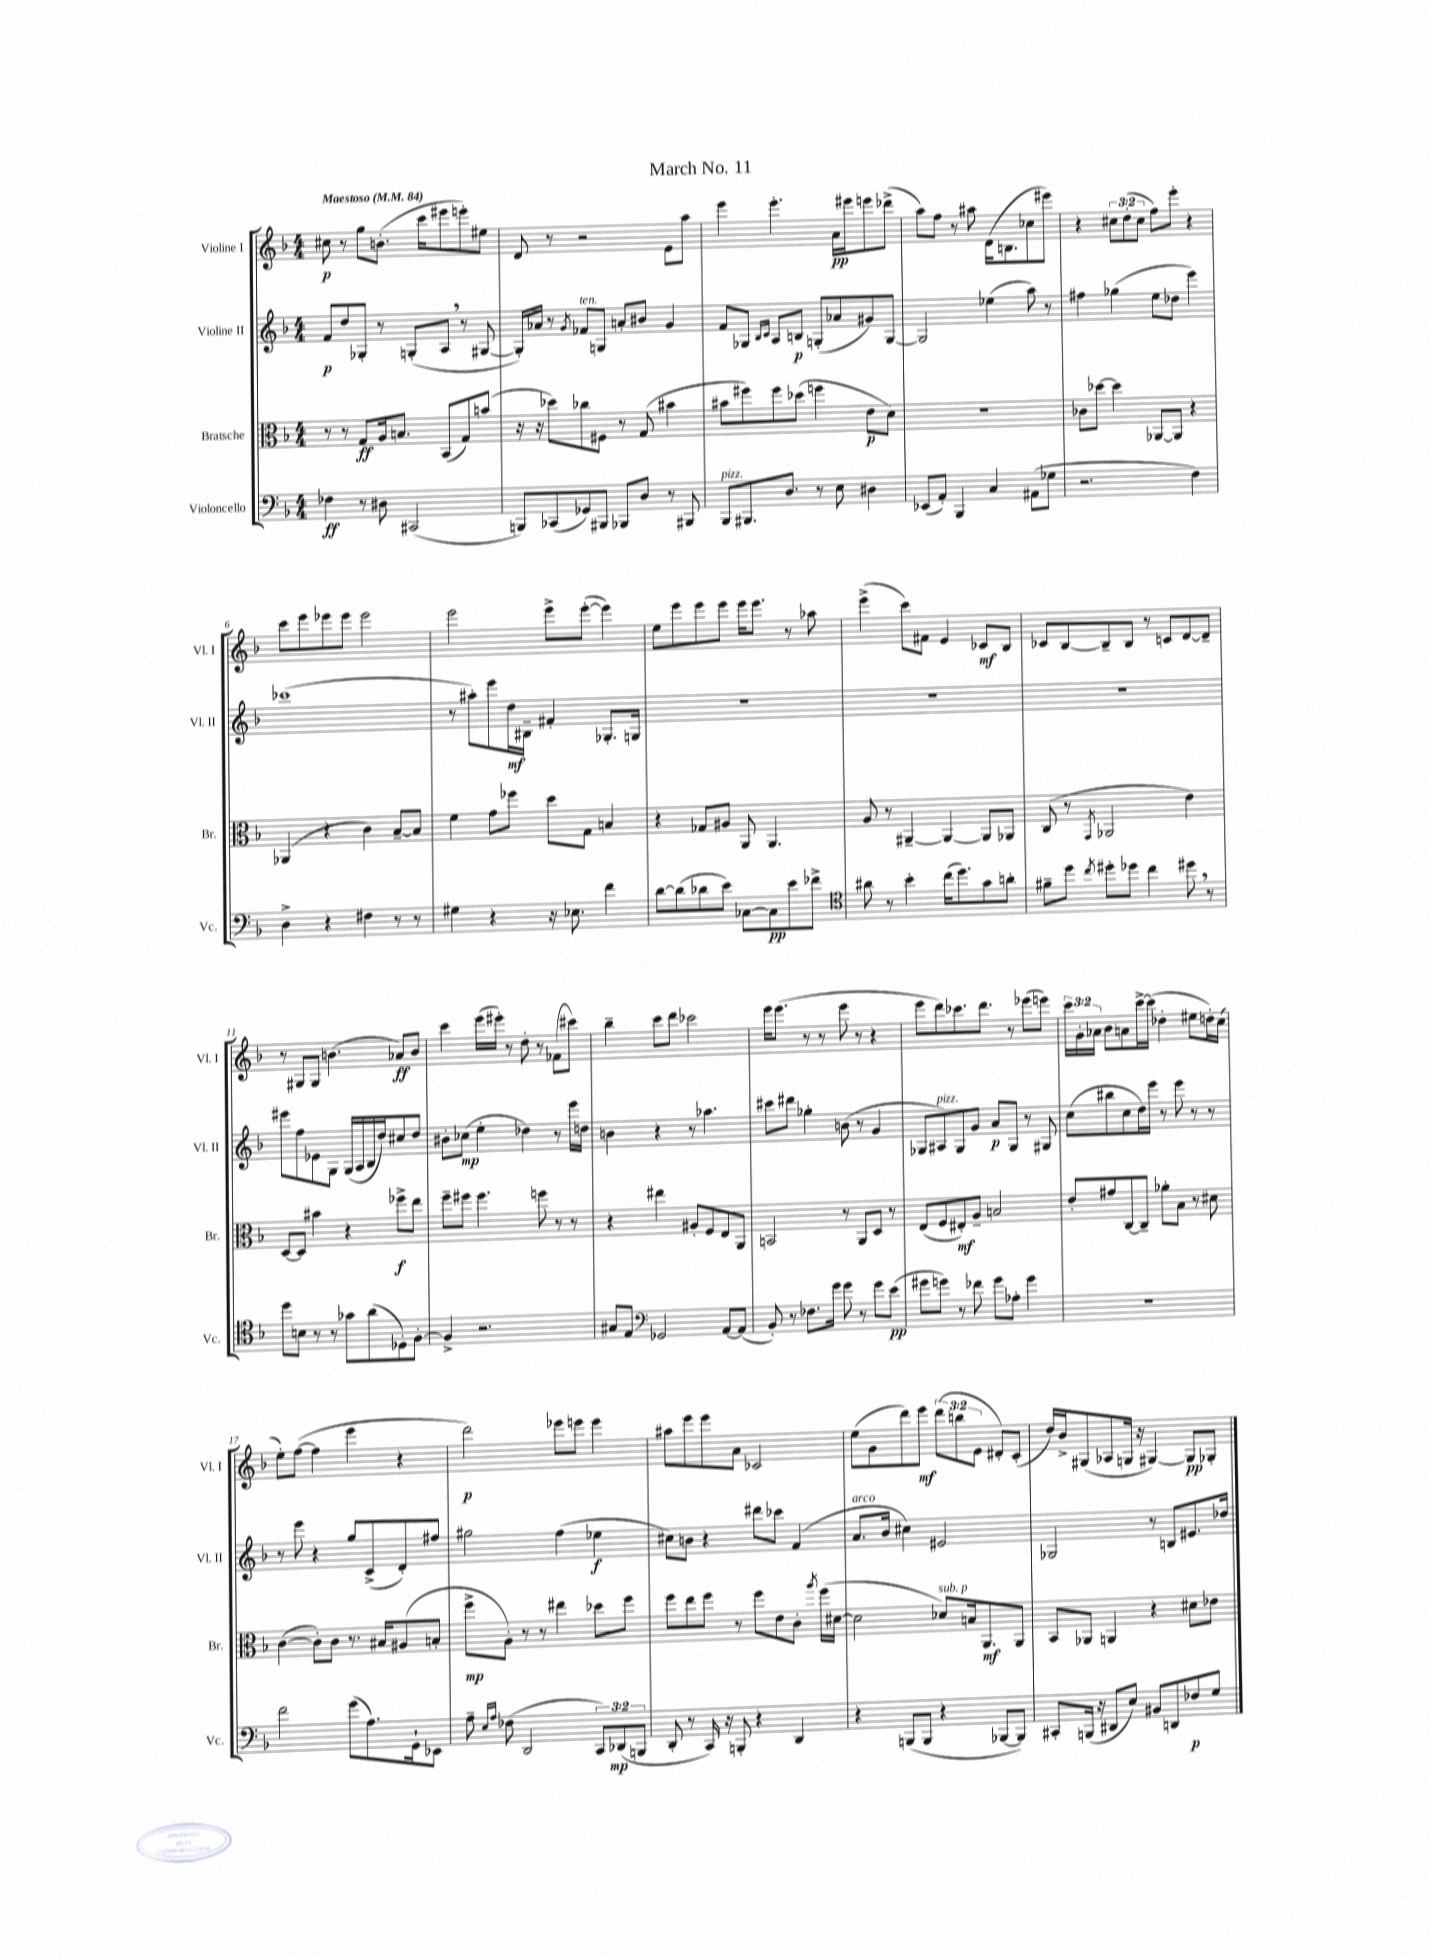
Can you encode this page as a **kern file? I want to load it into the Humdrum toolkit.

**kern	**kern	**kern	**kern
*staff4	*staff3	*staff2	*staff1
*clefF4	*clefC3	*clefG2	*clefG2
*k[b-]	*k[b-]	*k[b-]	*k[b-]
*M4/4	*M4/4	*M4/4	*M4/4
*MM84	*MM84	*MM84	*MM84
4F-\	8r	8f/L	8cc#\
.	8r	8dd/	8r
8r	8G/L	8G-'/J	8gg\L
8D#\	16A/k	8r	(8.b'\J
.	8.B/J	.	.
(2CC#/	.	(8G'/L	.
.	.	.	16ccc\LK
.	(8BB-/L	8A/J	8eee#\
.	8G/)	8r	8eee'\)
.	(8b/J	[8G#/	8ee#\J
=	=	=	=
8BBB/L)	16r	16G#'/]LL)	8d/
.	16r	16a-/JJ	.
(8CC-/	8dd-\L)	8r	8r
.	.	8qg/	.
8GG-/)	8cc-\	8f-/L	2r
8BBB#/J	8F#\J	8G/J	.
8BBB-/L	8r	8a'/L	.
8D/J	(8G/	8b#/J	.
8r	4b#\	4g/	8e\L
8BBB#/	.	.	8aa\J
=	=	=	=
8BBB-/L	8b#\L	8f/L	4eee\
8.BBB#/	8ff#\)	8G-/J	.
.	.	16qqB-/LL	.
.	.	16qqc/JJ	.
.	8ff#\	8A/L	4.eee'\
8.D/J	.	.	.
.	(8dd-\J	8B/J	.
8r	4ff\	(8G'/L	.
8E\	.	8a-/	16a\LL
.	.	.	16eee#\J
4D#\	8e\L	8g#/)	8eee\
.	8d\J)	[8G/J	(8ddd-^\J
=	=	=	=
(8EE-/L	1r	2G/]	8aa\L)
8AA'/J)	.	.	8ff\J
4BBB-/	.	.	8r
.	.	.	8aa#\
4C/	.	(4ee-\	(16d\LK
.	.	.	8.B\
(8AA#\L	.	8aa\)	8cc-\
8G-\J	.	8r	8eee#\J)
=	=	=	=
2.r	8c-\L	4ff#\	4r
.	[8dd-\J	.	.
.	4dd-\]	(4gg-\	12cc#\L
.	.	.	(12dd'\
.	.	.	12cc#\J
.	[8AA-/L	8ee\L	8ff\L)
.	8AA-/]J	8dd-\J	8eee'\J
4F\)	4r	4eee\)	4r
=	=	=	=
4D^\	(4AA-/	(1ccc-	8ccc\L
.	.	.	8eee\
4r	4r	.	8eee-\
.	.	.	8eee-\J
4F#\	4c\)	.	2eee-\
8r	[8B-~/L	.	.
8r	8B-/]J	.	.
=	=	=	=
4G#\	4f\	8r	2eee\
.	.	8aa#'\L)	.
4r	8g\L	8eee\	.
.	8ff-\J	16dd\L	.
.	.	16B#~\JJ	.
16r	8dd\L	4f#'/	8eee^\L
8.E-\	.	.	.
.	8G\J	.	([8eee'\J
4f\	4B/	8.G-'/L	4eee\])
.	.	16G/Jk	.
=	=	=	=
[8d\L	4r	1r	8ee\L
(8d\]	.	.	8eee\
8d-\	8G-/L	.	8eee\
8e\J)	8A#/J	.	8eee\J
[8C-\L	8AA/	.	16eee\LK
.	.	.	8.eee\J
8C-\]	4.AA/	.	.
8e\	.	.	8r
8f-^\J	.	.	8aa-\
=	=	=	=
*clefC4	*	*	*
8a#\	8A/	1r	(4eee^\
8r	8r	.	.
4b-'\	[4AA#~/	.	8ccc\L)
.	.	.	8f#\J
(16cc\LK	4AA#/_	.	4e/
8.dd\)	.	.	.
8g\	8AA#/]L	.	8c-/L
8a'\J	8AA-/J	.	8B-/J
=	=	=	=
8f#~\L	(8C/	1r	8c-/L
8dd\J	8r	.	[8B-/
8qcc/	8qGG/	.	.
8dd#'\L	2AA-/	.	8B-~/]
8dd-\J	.	.	8B-/J
4cc\	.	.	8r
.	.	.	8c/L
8dd#\	4e\)	.	[8d/
8r	.	.	8d~/]J
=	=	=	=
8dd\L	[8D/L	8eee#\L	8r
8B\J	8D/]J	8ff\	8G#/L
8r	4b#\	8e-\	8G#/J
8r	.	8G\J	(4.b\
8g-\L	4r	(16G/LL	.
.	.	16A/	.
(8a\	.	16B-/	.
.	.	16dd/J)	.
8D-'\)	8ff-^\L	8cc#/	8a-/L)
[8F'\J	8ee\J	8dd/J	8b/J
=	=	=	=
4F^/]	8ff~\L	8b#'\L	4ccc\
.	8ff#\J	(8cc-\J	.
2.r	4.ff#\	4ee'\	(16eee\LL
.	.	.	16eee#'\JJ)
.	.	.	8r
.	.	4dd-\)	8dd'\
.	8ff\	.	8r
.	8r	8r	(8f-\L
.	8r	16eee\LL	8ccc#\J)
.	.	16dd\JJ	.
=	=	=	=
8G#/L	4r	4b\	4bb-~\
8E/J	.	.	.
*clefF4	*	*	*
2GG-/	4ee#\	4r	8ccc\L
.	.	.	8ddd\J
.	8A#'/L	8r	2ccc-\
.	8F/	4.aa-\	.
[8AA/L	8E/	.	.
(8AA/]J	8AA/J	.	.
=	=	=	=
8BB-'/)	2BB/	8ccc#\L	16eee\LK
.	.	.	(8.eee\J
8r	.	8ddd#\J	.
8.F-\L	.	4gg-'\	8r
.	.	.	8r
16g\Jk	.	.	.
8g\	8r	(8b\	8eee\
8r	8AA/L	8r	8r
8g\L	8D/J	4g/	4r
(8e\J	8r	.	.
=	=	=	=
8g#\L	(8E/L	8G-/L	8eee\L
8g\J)	8F/	8A#/)	8ddd\)
8r	8E#'/)	8G-/	8.ccc-\
8f-\	8A~/J	8g/J	.
.	.	.	8.ddd\J
8g\L	2B/	8a/L	.
8A-'\J	.	8G-/J	8r
4g\	.	8r	(8eee-\L
.	.	8G#/	8eee\J)
=	=	=	=
1r	8e'/L	(8cc\L	24ccc\LL
.	.	.	24g'\
.	.	.	24a-\JJ
.	8g#/	8bb#\	8b-\L
.	[8C/	8cc\	8a\
.	8C~/]J	16dd\L)	[16ccc^\L
.	.	16eee\JJ	(16ccc\]JJ
.	8a-'\L	8r	4dd-'\
.	8B-\J	8eee\	.
.	8r	8r	8ee#\L
.	8d#\	8r	16dd'\L)
.	.	.	(16cc\JJ
=	=	=	=
2f\	([4c\	8r	8ee'\L)
.	.	8eee\	([8ff\J
.	8c'\]L)	4r	4ff\]
.	8c\J	.	.
(8g\L	8.r	8gg/L	4eee\
8.A\)	.	(8c^/	.
.	16B#/LK	.	.
.	(8A#/	8d'/)	4r
16GG`\k	.	.	.
8EE-\J	8B'/J	8ff#/J	.
=	=	=	=
8A~\	8ff^\L	2gg#\	2ddd\)
16qqE/LL	.	.	.
16qqA/JJ	.	.	.
(8F-\	8A'\J)	.	.
2DD/	8r	.	.
.	8r	.	.
.	4ee#\	(4ff\	8eee-\L
.	.	.	8eee\J
12CC/L)	8dd-\L	4ee-\	4eee\
(12DD-/	.	.	.
.	8ff\J	.	.
12BBB/J	.	.	.
=	=	=	=
8DD'/	8ff\L	8cc#\L)	8aa#\L
8r	8ee\	8b\J	8eee\
16CC/)	8ff\J	4r	8eee\
16r	.	.	.
8BBB'/	8r	.	8a\J
4r	8ff\L	8ddd#\L	2c-/
.	8e\	8ccc-\J	.
4DD/	8c'\J	(4f/	.
.	8qaa/	.	.
.	(16ff\LL	.	.
.	[16d#\JJ	.	.
=	=	=	=
4r	2d#\]	8.a/L	(8ee\L
.	.	.	8g\
.	.	16b-/Jk	.
(8BBB/L	.	4cc#\)	8ddd\)
8BBB/J	.	.	8eee\J
4r	8d-/L)	2e#/	(12ddd\L
.	.	.	12bb\
.	16B/k	.	.
.	.	.	12e\J
.	8.AA/	.	.
[8BBB-/L	.	.	8d#'/L)
8BBB-/]J)	8AA/J	.	(8c'/J
=	=	=	=
8CC#'/L	8BB-/L	2G-/	16dd/LL)
.	.	.	16b-^/J
(16BBB/Jk	8AA-/J	.	(8G#/
16r	.	.	.
8DD#/L	4AA/	.	8A-/
8E/J)	.	.	16G/Jk
.	.	.	16r
8BB#/L	4r	8r	[4G#/)
8DD/	.	8B/L	.
8F-/	8d#\L	8.e#/	8G#/]L
8G/J	8e-\J	.	8G-'/J
.	.	16dd-/Jk	.
==	==	==	==
*-	*-	*-	*-
